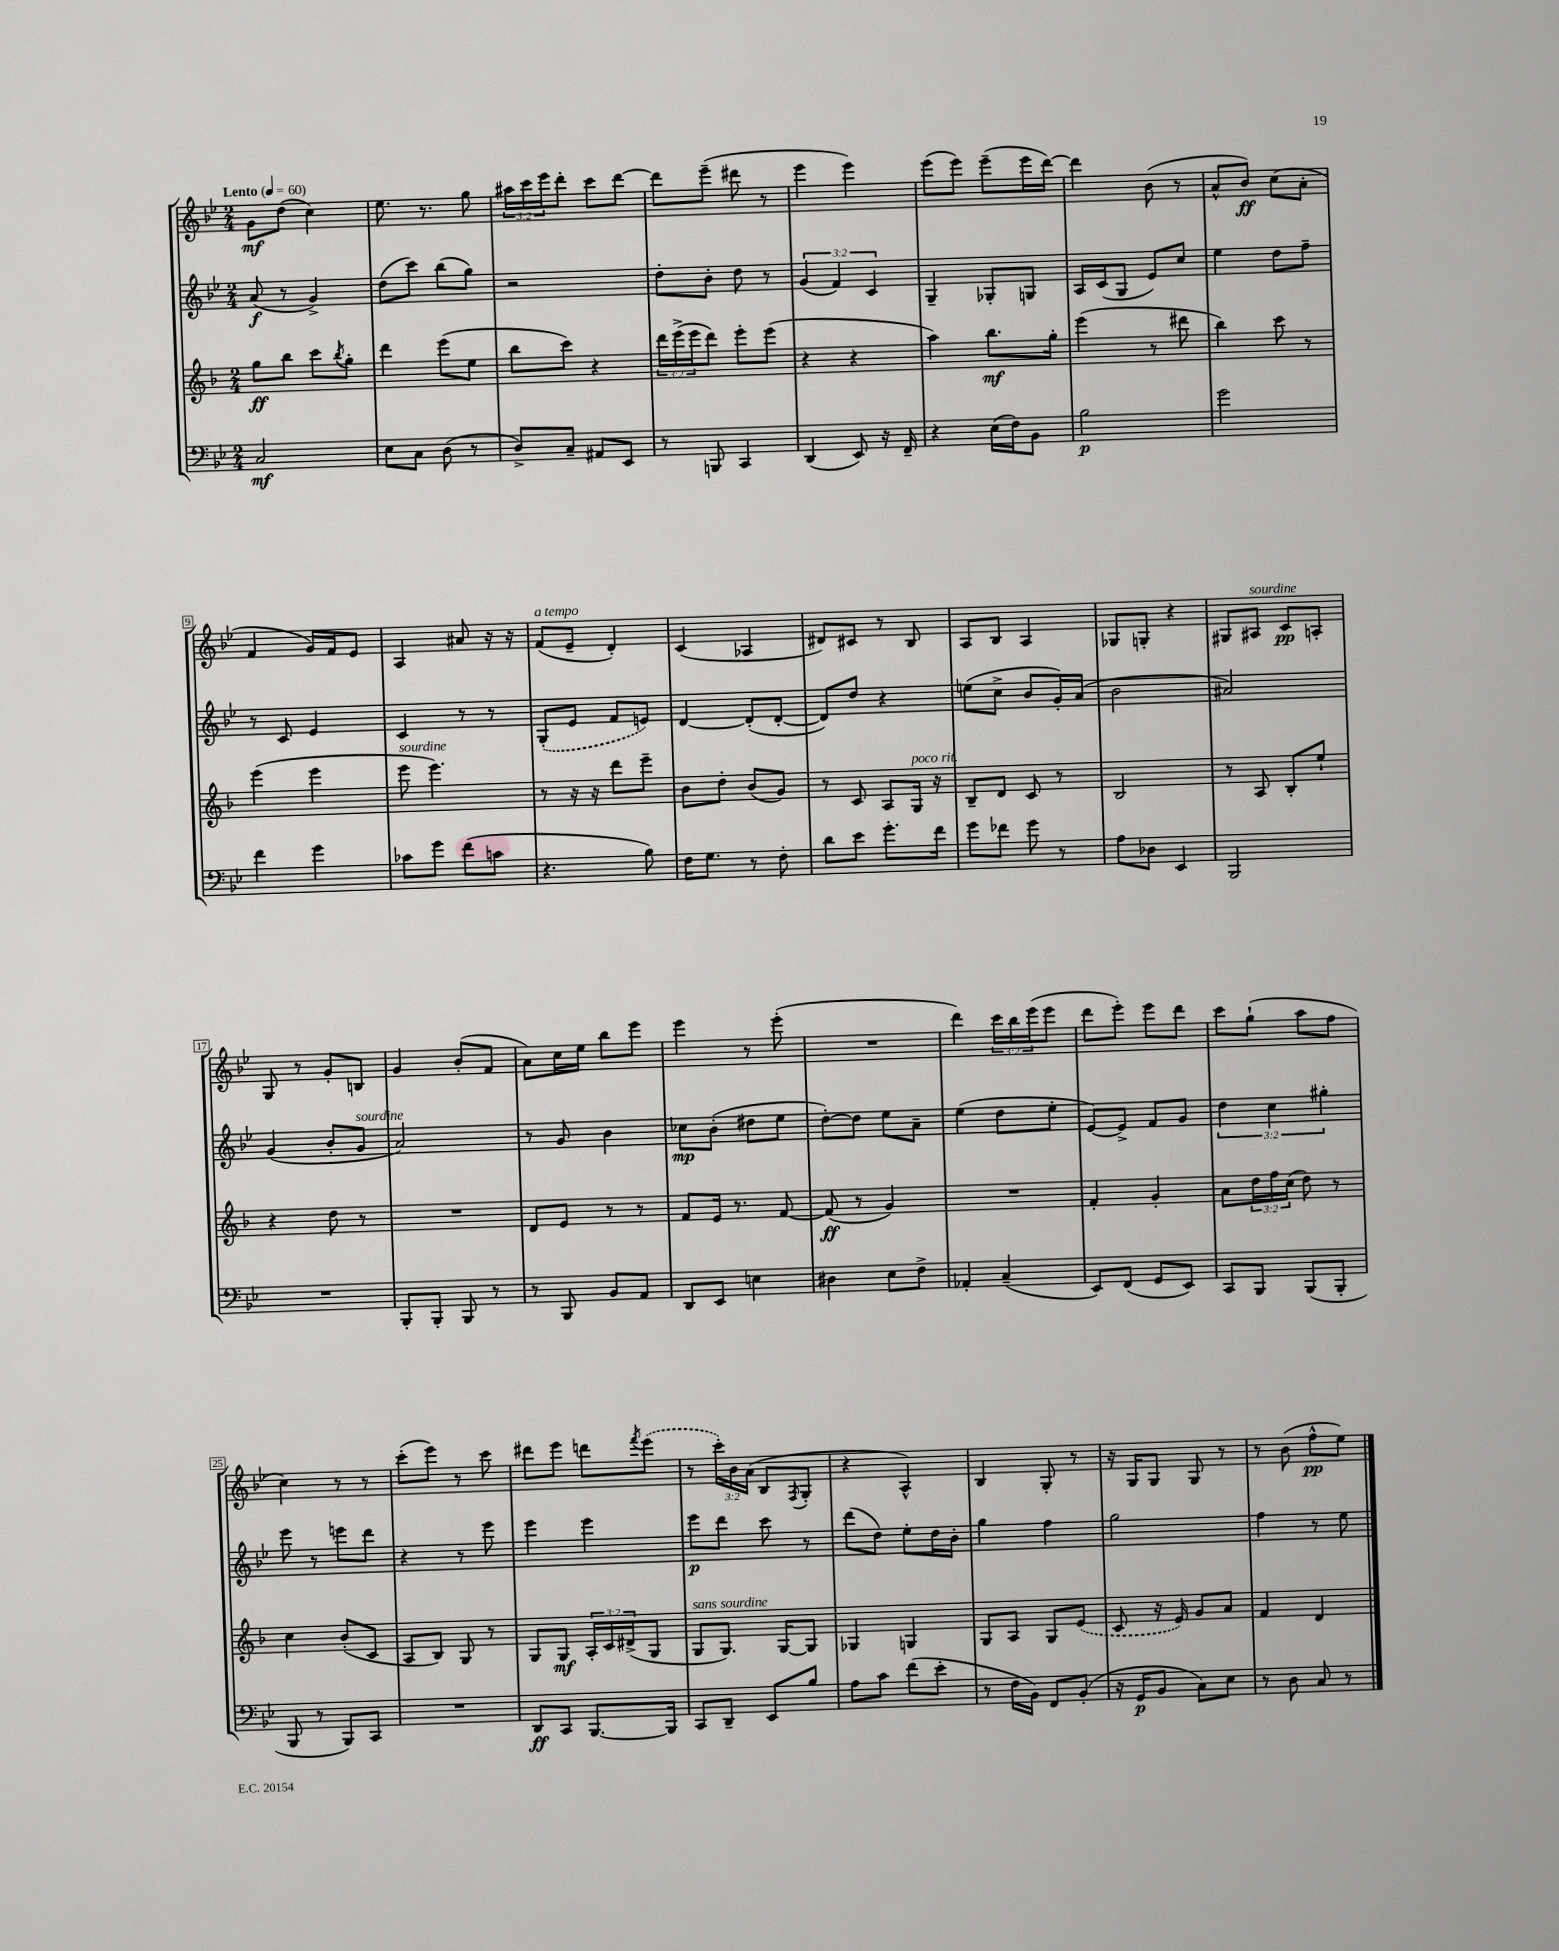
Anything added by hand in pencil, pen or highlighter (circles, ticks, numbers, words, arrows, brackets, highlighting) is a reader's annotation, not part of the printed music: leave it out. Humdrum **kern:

**kern	**dynam	**kern	**dynam	**kern	**dynam	**kern	**dynam
*part4	*part4	*part3	*part3	*part2	*part2	*part1	*part1
*staff4	*staff4	*staff3	*staff3	*staff2	*staff2	*staff1	*staff1
*clefF4	*	*clefG2	*	*clefG2	*	*clefG2	*
*k[b-e-]	*	*k[b-]	*	*k[b-e-]	*	*k[b-e-]	*
*M2/4	*	*M2/4	*	*M2/4	*	*M2/4	*
*MM60	*	*MM60	*	*MM60	*	*MM60	*
=1	=1	=1	=1	=1	=1	=1	=1
!	!	!	!	!	!	!LO:TX:a:B:t=Lento	!
2C/	mf	8gg\L	ff	(8a/	f	8g\L	mf
.	.	8bb-\J	.	8r	.	(8dd\J	.
.	.	8ccc\L	.	4g^/)	.	4cc\)	.
.	.	8qbb-/	.	.	.	.	.
.	.	8gg'\J	.	.	.	.	.
=2	=2	=2	=2	=2	=2	=2	=2
8E-\L	.	4ddd\	.	(8dd\L	.	8.ee-\	.
8C\J	.	.	.	8ccc\J)	.	.	.
.	.	.	.	.	.	8.r	.
(8D\	.	(8eee\L	.	(8bb-\L	.	.	.
8r	.	8ee\J	.	8gg\J)	.	8gg\	.
=3	=3	=3	=3	=3	=3	=3	=3
8D^/L)	.	8bb-\L	.	2r	.	24aa#X\LL	.
.	.	.	.	.	.	24ccc\	.
.	.	.	.	.	.	24eee-\J	.
8C~/J	.	8ccc\J)	.	.	.	8ddd'\J	.
8AA#X/L	.	4r	.	.	.	8ccc\L	.
8EE-/J	.	.	.	.	.	[8ddd\J	.
=4	=4	=4	=4	=4	=4	=4	=4
8r	.	24ddd\LL	.	8dd'\L	.	8ddd\L]	.
.	.	(24eee^\	.	.	.	.	.
.	.	24eee\J	.	.	.	.	.
8BBBn/	.	8ddd\J)	.	8b-'\J	.	(8eee-~\J	.
4CC/	.	8eee'\L	.	8dd\	.	8ddd#X\	.
.	.	(8eee\J	.	8r	.	8r	.
=5	=5	=5	=5	=5	=5	=5	=5
(4DD/	.	4r	.	(6g/	.	4eee-\	.
.	.	.	.	6f/)	.	.	.
8EE-/)	.	4r	.	.	.	4eee-\)	.
.	.	.	.	6c/	.	.	.
16r	.	.	.	.	.	.	.
16FF~/	.	.	.	.	.	.	.
=6	=6	=6	=6	=6	=6	=6	=6
4r	.	4aa\)	.	4G~/	.	(8eee-\L	.
.	.	.	.	.	.	8eee-\J)	.
(16E-\LL	.	8.bb-\L	mf	8G-X'/L	.	(8eee-~\L	.
16F\J)	.	.	.	.	.	.	.
8BB-\J	.	.	.	8Gn/J	.	16eee-\L	.
.	.	16gg'\Jk	.	.	.	[16ddd\JJ)	.
=7	=7	=7	=7	=7	=7	=7	=7
2B-\	p	(4eee\	.	16A/LL	.	4ddd\]	.
.	.	.	.	(16c/J	.	.	.
.	.	.	.	8G/J	.	.	.
.	.	8r	.	8e-/L)	.	(8b-\	.
.	.	8ddd#X\	.	8cc/J	.	8r	.
=8	=8	=8	=8	=8	=8	=8	=8
2g\	.	4bb-\)	.	4ee-\	.	8a^^/L	.
.	.	.	.	.	.	8b-/J)	ff
.	.	8ccc\	.	8dd\L	.	(8cc\L	.
.	.	8r	.	8ff~\J	.	8a'\J	.
!!LO:LB:g=z
=9	=9	=9	=9	=9	=9	=9	=9
4f\	.	(4eee\	.	8r	.	4f/	.
.	.	.	.	8c/	.	.	.
4g\	.	4eee\	.	4e-/	.	16g/LL)	.
.	.	.	.	.	.	16f/J	.
.	.	.	.	.	.	8e-/J	.
=10	=10	=10	=10	=10	=10	=10	=10
!	!	!LO:TX:a:i:t=sourdine	!	!	!	!	!
8c-X\L	.	8eee\	.	4c/	.	4A/	.
8g\J	.	4.eee\)	.	.	.	.	.
(8f\L	.	.	.	8r	.	8a#X/	.
8cn\J	.	.	.	8r	.	16r	.
.	.	.	.	.	.	16r	.
=11	=11	=11	=11	=11	=11	=11	=11
!	!	!	!	!	!	!LO:TX:a:i:t=a tempo	!
4.r	.	8r	.	(8G'/L	.	(8f/L	.
.	.	16r	.	8e-/J	.	8e-~/J	.
.	.	16r	.	.	.	.	.
.	.	8ddd\L	.	8f/L	.	4d'/)	.
8B-\)	.	8eee~\J	.	8en/J)	.	.	.
=12	=12	=12	=12	=12	=12	=12	=12
16F\KL	.	8b-\L	.	[4d/	.	(4c/	.
8.G\J	.	.	.	.	.	.	.
.	.	8dd'\J	.	.	.	.	.
8r	.	(8b-/L	.	(8d'/L]	.	4A-X/	.
8F'\	.	8g/J)	.	[8d'/J	.	.	.
=13	=13	=13	=13	=13	=13	=13	=13
8d\L	.	8r	.	8d/L])	.	8d#X/L)	.
8e-\J	.	8c/	.	8dd/J	.	8c#X/J	.
8.g'\L	.	8A/L	.	4r	.	8r	.
!	!	!LO:TX:a:i:t=poco rit.	!	!	!	!	!
.	.	16G/Jk	.	.	.	8B-/	.
16f\Jk	.	16r	.	.	.	.	.
=14	=14	=14	=14	=14	=14	=14	=14
8g\L	.	8B-~/L	.	(8een\L	.	8A/L	.
8f-X\J	.	8d/J	.	8cc^\J	.	8B-/J	.
8g\	.	8c/	.	8b-/L	.	4A/	.
8r	.	8r	.	16g'/L)	.	.	.
.	.	.	.	(16a/JJ	.	.	.
=15	=15	=15	=15	=15	=15	=15	=15
8A\L	.	2B-/	.	2b-\	.	8G-X/L	.
8D-X\J	.	.	.	.	.	8Gn'/J	.
4EE-/	.	.	.	.	.	4r	.
=16	=16	=16	=16	=16	=16	=16	=16
2BBB-/	.	8r	.	2a#X/)	.	8G#X/L	.
!	!	!	!	!	!	!LO:TX:a:i:t=sourdine	!
.	.	8A/	.	.	.	8A#X/J	.
.	.	8B-'/L	.	.	.	8c/L	pp
.	.	8ee`/J	.	.	.	8An'/J	.
!!LO:LB:g=z
=17	=17	=17	=17	=17	=17	=17	=17
2r	.	4r	.	(4g/	.	8G/	.
.	.	.	.	.	.	8r	.
.	.	8dd\	.	8b-'/L	.	8g'/L	.
!	!	!	!	!LO:TX:a:i:t=sourdine	!	!	!
.	.	8r	.	8g/J	.	8Bn/J	.
=18	=18	=18	=18	=18	=18	=18	=18
8BBB-'/L	.	2r	.	2a/)	.	4g/	.
8BBB-'/J	.	.	.	.	.	.	.
8BBB-/	.	.	.	.	.	(8b-'/L	.
8r	.	.	.	.	.	8f/J	.
=19	=19	=19	=19	=19	=19	=19	=19
8r	.	8d/L	.	8r	.	8a\L)	.
8BBB-/	.	8e/J	.	8g/	.	16cc\L	.
.	.	.	.	.	.	16ee-\JJ	.
8BB-/L	.	8r	.	4b-\	.	8bb-\L	.
8AA/J	.	8r	.	.	.	8eee-\J	.
=20	=20	=20	=20	=20	=20	=20	=20
8DD/L	.	8f/L	.	8cc-X\L	mp	4eee-\	.
8EE-/J	.	16e/Jk	.	(8b-'\J	.	.	.
.	.	8.r	.	.	.	.	.
4En\	.	.	.	8dd#X\L	.	8r	.
.	.	[8f/	.	8ee-\J	.	(8eee-'\	.
=21	=21	=21	=21	=21	=21	=21	=21
4D#X\	.	(8f/]	ff	[8dd'\L)	.	2r	.
.	.	8r	.	8dd\J]	.	.	.
8E-\L	.	4g/)	.	8ee-\L	.	.	.
8F^\J	.	.	.	8a~\J	.	.	.
=22	=22	=22	=22	=22	=22	=22	=22
4AA-X'/	.	2r	.	(4ee-\	.	4ddd\)	.
(4C~/	.	.	.	8dd\L	.	24ccc\LL	.
.	.	.	.	.	.	24bb-\	.
.	.	.	.	.	.	(24eee-\J	.
.	.	.	.	8ee-'\J	.	8eee-\J	.
=23	=23	=23	=23	=23	=23	=23	=23
8EE-/L)	.	4f'/	.	[8e-/L)	.	8ddd\L	.
(8FF/J	.	.	.	8e-^/J]	.	8eee-'\J)	.
8GG/L	.	4g'/	.	8f/L	.	8eee-\L	.
8EE-/J)	.	.	.	8g/J	.	8ddd\J	.
=24	=24	=24	=24	=24	=24	=24	=24
8CC/L	.	8a\L	.	6dd\	.	8ccc\L	.
8BBB-/J	.	24dd\L	.	.	.	(8gg`\J	.
.	.	24ff\	.	6cc\	.	.	.
.	.	(24cc\JJ	.	.	.	.	.
(8BBB-/L	.	8dd\)	.	.	.	8aa\L	.
.	.	.	.	6gg#X'\	.	.	.
8BBB-'/J	.	8r	.	.	.	8ff\J	.
!!LO:LB:g=z
=25	=25	=25	=25	=25	=25	=25	=25
8BBB-/	.	4cc\	.	8eee-\	.	4cc\)	.
8r	.	.	.	8r	.	.	.
8BBB-/L)	.	(8b-'/L	.	8eeen\L	.	8r	.
8CC/J	.	8c/J	.	8ddd\J	.	8r	.
=26	=26	=26	=26	=26	=26	=26	=26
2r	.	8A/L	.	4r	.	(8ccc'\L	.
.	.	8B-/J)	.	.	.	8eee-\J)	.
.	.	8G/	.	8r	.	8r	.
.	.	8r	.	8eee-\	.	8ccc\	.
=27	=27	=27	=27	=27	=27	=27	=27
8DD/L	ff	8G/L	.	4eee-\	.	8ddd#X\L	.
8CC/J	.	8G/J	mf	.	.	8eee-\J	.
[8.BBB-/L	.	24A'/LL	.	4eee-\	.	8dddn\L	.
.	.	24c/	.	.	.	.	.
.	.	(24d#X^/J	.	.	.	.	.
.	.	.	.	.	.	8qfff/	.
.	.	8G/J	.	.	.	(8eee-\J	.
16BBB-/Jk]	.	.	.	.	.	.	.
=28	=28	=28	=28	=28	=28	=28	=28
!	!	!LO:TX:a:i:t=sans sourdine	!	!	!	!	!
8CC/L	.	8G/L	.	8eee-\L	p	8r	.
8DD~/J	.	8.G/J)	.	8ddd\J	.	24ccc'\LL)	.
.	.	.	.	.	.	24b-\	.
.	.	.	.	.	.	(24a\JJ	.
8EE-/L	.	.	.	8ccc\	.	8B-/L	.
.	.	[16G/KL	.	.	.	.	.
.	.	.	.	.	.	8qF/	.
8B-/J	.	8G/J]	.	8r	.	8G'/J	.
=29	=29	=29	=29	=29	=29	=29	=29
8A\L	.	4G-X/	.	(8ddd\L	.	4r	.
8c\J	.	.	.	8dd\J)	.	.	.
(8f\L	.	4Gn/	.	8ee-'\L	.	4A^^/)	.
8e-'\J	.	.	.	16dd\L	.	.	.
.	.	.	.	16b-'\JJ	.	.	.
=30	=30	=30	=30	=30	=30	=30	=30
8r	.	8G/L	.	4gg\	.	4B-/	.
16F\LL	.	8A/J	.	.	.	.	.
16BB-\JJ)	.	.	.	.	.	.	.
8FF/L	.	8G/L	.	4ff\	.	8G'/	.
(8BB-'/J	.	(8e/J	.	.	.	8r	.
=31	=31	=31	=31	=31	=31	=31	=31
16r	.	8c/	.	2gg\	.	16r	.
16GG/KL	p	.	.	.	.	16G/KL	.
8BB-/J	.	16r	.	.	.	8G/J	.
.	.	16e/)	.	.	.	.	.
8C\L)	.	8g/L	.	.	.	8G/	.
8E-\J	.	8a/J	.	.	.	8r	.
=32	=32	=32	=32	=32	=32	=32	=32
8r	.	4f/	.	4ff\	.	8r	.
8D\	.	.	.	.	.	(8b-\	.
8C/	.	4d/	.	8r	.	8ff^^\L	pp
8r	.	.	.	8ee-\	.	8ee-\J)	.
==	==	==	==	==	==	==	==
*-	*-	*-	*-	*-	*-	*-	*-
